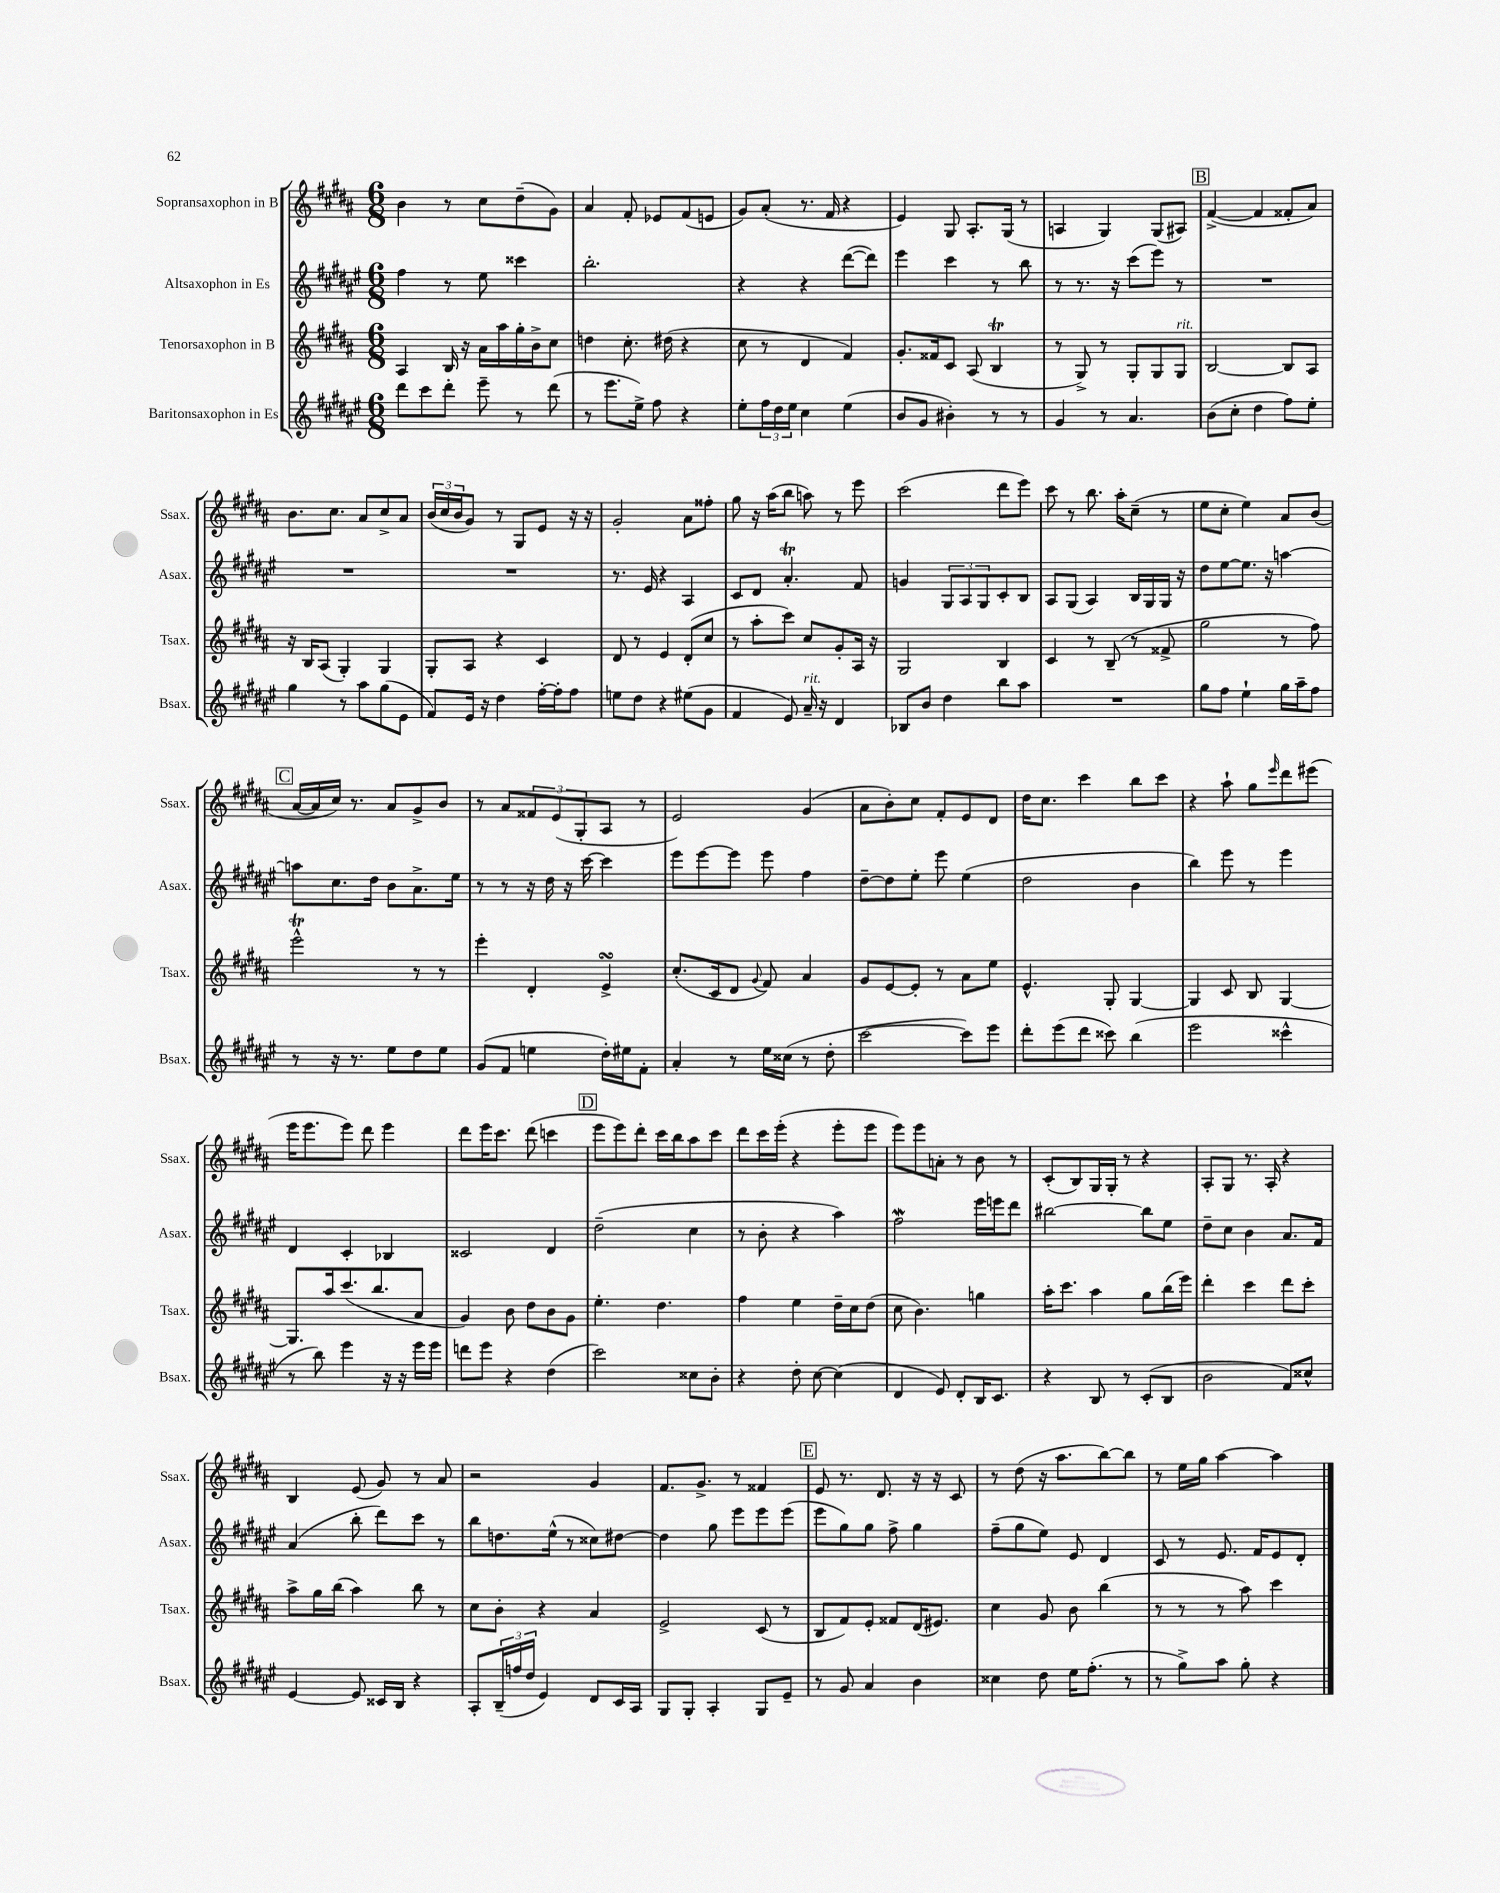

**kern	**kern	**kern	**kern
*part4	*part3	*part2	*part1
*staff4	*staff3	*staff2	*staff1
*I"Baritonsaxophon in Es	*I"Tenorsaxophon in B	*I"Altsaxophon in Es	*I"Sopransaxophon in B
*I'Bsax.	*I'Tsax.	*I'Asax.	*I'Ssax.
*clefG2	*clefG2	*clefG2	*clefG2
*k[f#c#g#d#a#e#]	*k[f#c#g#d#a#]	*k[f#c#g#d#a#e#]	*k[f#c#g#d#a#]
*M6/8	*M6/8	*M6/8	*M6/8
=8	=8	=8	=8
8ddd#\L	4A#/	4ff#\	4b\
8ccc#\	.	.	.
8ddd#'\J	16B/	8r	8r
.	16r	.	.
8eee#~\	16a#\LL	8ee#\	8cc#\L
.	16aa#\	.	.
8r	16gg#'\	4ccc##X\	(8dd#~\
.	16b^\J	.	.
(8ddd#\	8cc#\J	.	8g#\J)
=9	=9	=9	=9
8r	4ddn\	2.bb'\	4a#/
8.eee#\L	.	.	.
.	8.cc#'\	.	8f#'/
16ee#^\Jk)	.	.	.
8ff#\	.	.	8e-X/L
.	(16dd#X\	.	.
4r	4r	.	(8f#/
.	.	.	8en/J
=10	=10	=10	=10
8ee#'\L	8cc#\	4r	8g#/L)
24ff#\L	8r	.	(8a#'/J
24dd#\	.	.	.
24ee#\JJ	.	.	.
4cc#\	4d#/	4r	8.r
.	.	.	16f#/
(4ee#\	4f#/)	([8ddd#\L	4r
.	.	8ddd#\J])	.
=11	=11	=11	=11
8b/L	8.g#'/L	4eee#\	4e/)
8g#/J	.	.	.
.	16f##X/k	.	.
4b#X'\)	8c#/J	4ccc#\	8G#/
.	(8A#/	.	8.A#'/L
8r	4BT/	8r	.
.	.	.	(16G#/Jk
8r	.	8bb\	8r
=12	=12	=12	=12
4g#/	8r	8r	4An/
.	8G#^/)	8.r	.
8r	8r	.	4G#/)
.	.	16r	.
4.a#/	8G#'/L	(8ccc#\L	.
.	8G#/	8eee#\J)	(8G#/L
!	!LO:TX:a:i:t=rit.	!	!
.	8G#/J	8r	8A#X/J)
!!LO:REH:place=s1:t=B
=13	=13	=13	=13
(8b\L	[2B/	2.r	([4f#^/
8cc#'\J	.	.	.
4dd#\	.	.	4f#/]
8ff#\L)	8B/L]	.	8f##X'/L
8ee#'\J	8A#/J	.	8a#/J)
!!LO:LB:g=z
=14	=14	=14	=14
4gg#\	16r	2.r	8.b\L
.	16B/KL	.	.
.	(8A#/J	.	.
.	.	.	8.cc#\J
8r	4G#'/)	.	.
8aa#\L	.	.	8a#/L
(8gg#\	4G#/	.	8cc#^/
8e#\J	.	.	8a#/J
=15	=15	=15	=15
8f#/L)	8G#'/L	2.r	(24b/LL
.	.	.	24cc#/
.	.	.	24b/J
16e#/Jk	8A#/J	.	8g#/J)
16r	.	.	.
4dd#\	4r	.	8r
.	.	.	8G#/L
[16ff#'\LL	4c#/	.	8e/J
16ff#'\J]	.	.	.
8ff#\J	.	.	16r
.	.	.	16r
=16	=16	=16	=16
8een\L	8d#/	8.r	2g#'/
8dd#\J	8r	.	.
.	.	16e#/	.
4r	4e/	4r	.
(8ee#X\L	(8d#'/L	4A#/	8a#\L
8g#\J	8cc#/J	.	8ff##X'\J
=17	=17	=17	=17
4f#/	8r	8c#/L	8gg#\
.	8aa#'\L	8d#/J	16r
.	.	.	(16aa#\KL
8e#/)	8ccc#\J)	4.a#t'/	8bb\J
!LO:TX:a:i:t=rit.	!	!	!
16a#~/	8cc#/L	.	8aan\)
16r	.	.	.
4d#/	8g#'/	.	8r
.	16A#/Jk	8f#/	8eee\
.	16r	.	.
=18	=18	=18	=18
8B-X/L	2G#/	4gn/	(2ccc#\
8b/J	.	.	.
4dd#\	.	12G#/L	.
.	.	12A#/	.
.	.	12G#/	.
8bb\L	4B/	8c#'/	8ddd#\L
8aa#\J	.	8B/J	8eee\J)
=19	=19	=19	=19
2.r	4c#/	8A#/L	8ccc#\
.	.	(8G#/J	8r
.	8r	4A#/)	8.bb\
.	(8B~/	.	.
.	.	.	16aa#'\KL
.	8r	16B/LL	(8cc#~\J
.	.	16G#/	.
.	8f##X^/	16G#/JJ	8r
.	.	16r	.
=20	=20	=20	=20
8gg#\L	2gg#\	8dd#\L	8ee\L
8ff#\J	.	[8ee#\	8cc#'\J
4ee#`\	.	8.ee#\J]	4ee\)
.	.	16r	.
16gg#\LL	8r	[4aan\	8a#/L
16aa#~\J	.	.	.
8ff#\J	8ff#\)	.	(8b/J
!!LO:LB:g=z
!!LO:REH:place=s1:t=C
=21	=21	=21	=21
8r	2eeeT^^\	8aan\L]	[16a#/LL
.	.	.	16a#/]
16r	.	8.cc#\	16cc#/JJ)
8.r	.	.	8.r
.	.	16dd#\Jk	.
8ee#\L	.	8b\L	8a#/L
8dd#\	8r	8.a#^\	8g#^/
8ee#\J	8r	.	8b/J
.	.	16ee#\Jk	.
=22	=22	=22	=22
(8g#/L	4eee'\	8r	8r
8f#/J	.	8r	8a#/L
4een\	4d#'/	16r	12f##X/
.	.	16dd#\	.
.	.	.	(12e/
.	.	16r	.
.	.	.	12G#'/
.	.	[16ccc#\	.
16dd#'\LL)	4esSSs^/	4ccc#\]	8A#/J
16ee#X\J	.	.	.
8f#'\J	.	.	8r
=23	=23	=23	=23
4a#'/	(8.cc#'/L	8eee#\L	2e/)
.	.	[8eee#\	.
.	16c#/k	.	.
8r	8d#/J	8eee#\J]	.
.	8qqg#/	.	.
16ee#\LL	8f#/)	8eee#\	.
(16cc##X\JJ	.	.	.
8r	4a#/	4ff#\	(4g#/
8dd#'\	.	.	.
=24	=24	=24	=24
[2ccc#\	8g#/L	[8dd#~\L	8a#\L
.	[8e/	8dd#\]	8b'\)
.	8e'/J]	8ee#'\J	8cc#\J
.	8r	8eee#\	8f#'/L
8ccc#\L])	8a#\L	(4ee#\	8e/
8eee#\J	8ee\J	.	8d#/J
=25	=25	=25	=25
8ddd#'\L	4.e^^/	2dd#\	16dd#\KL
.	.	.	8.cc#\J
(8eee#\	.	.	.
8ddd#\J	.	.	4ccc#\
8ccc##X\)	8G#'/	.	.
(4bb\	[4G#/	4b\	8bb\L
.	.	.	8ccc#\J
=26	=26	=26	=26
2eee#\	4G#/]	4bb\)	4r
.	8c#/	8eee#\	8aa#`\
.	8B/	8r	8gg#\L
.	.	.	16qqeee/
4ccc##X^^\	[4G#/	4eee#\	8ddd#\
.	.	.	(8eee#X\J
!!LO:LB:g=z
=27	=27	=27	=27
8r	8.G#/L]	4d#/	16eee\KL
.	.	.	8.eee\
8bb\)	.	.	.
.	16aa#/k	.	.
4eee#\	(8.ccc#/	4c#'/	8eee\J)
.	.	.	8ddd#\
.	8.bb/	.	.
16r	.	4B-X/	4eee\
16r	.	.	.
16eee#\LL	8a#/J	.	.
16eee#\JJ	.	.	.
=28	=28	=28	=28
8dddn\L	4g#/)	2c##X/	8ddd#\L
8eee#\J	.	.	16eee\K
.	.	.	8.ccc#\J
4r	8b\	.	.
.	8dd#\L	.	(8ddd#\
(4dd#\	8b\	4d#/	4cccn\
.	8g#\J	.	.
!!LO:REH:place=s1:t=D
=29	=29	=29	=29
2ccc#\)	4.ee'\	(2dd#~\	8eee\L
.	.	.	8eee\)
.	.	.	8ddd#'\J
.	4.dd#\	.	16ccc#\LL
.	.	.	16bb\J
8cc##X\L	.	4cc#\	8aa#\
8b'\J	.	.	8ccc#\J
=30	=30	=30	=30
4r	4ff#\	8r	8ddd#\L
.	.	8b'\	16ccc#\L
.	.	.	(16eee'\JJ
8dd#'\	4ee\	4r	4r
[8cc#\	.	.	.
(4cc#\]	16dd#~\LL	4aa#\)	8eee'\L
.	16cc#\J	.	.
.	(8dd#\J	.	8eee\J
=31	=31	=31	=31
4d#/	8cc#\	2ff#w\	8eee\L)
.	4.b\)	.	8eee\
8e#/)	.	.	8an'\J
8d#'/L	.	.	8r
16B/K	4ggn\	16eee#\LL	8b\
8.c#/J	.	16eeen\J	.
.	.	8ddd#\J	8r
=32	=32	=32	=32
4r	16aa#'\KL	[2bb#X\	(8c#'/L
.	8.ccc#\J	.	.
.	.	.	8B/)
8B/	4aa#\	.	16G#/L
.	.	.	16G#'/JJ
8r	.	.	8r
(8c#'/L	8gg#\L	8bb#\L]	4r
8B/J	(16bb\L	8ee#\J	.
.	16eee\JJ)	.	.
=33	=33	=33	=33
2b\	4ddd#'\	8dd#~\L	8A#'/L
.	.	8cc#\J	8G#/J
.	4ccc#\	4b\	8.r
.	.	.	16A#'/
8f#/L)	8ddd#\L	8.a#/L	4r
8cc##X^^/J	8ccc#'\J	.	.
.	.	16f#/Jk	.
!!LO:LB:g=z
=34	=34	=34	=34
[4e#/	8aa#^\L	(4a#/	4B/
.	16gg#\L	.	.
.	(16bb\JJ	.	.
8e#/]	4aa#\)	8bb'\	(8e/
16c##X/LL	.	8ddd#\L)	8g#/)
16B/JJ	.	.	.
4r	8bb\	8ccc#\J	8r
.	8r	8r	8a#/
=35	=35	=35	=35
8A#'/L	8cc#\L	8bb\L	2r
(24B~/L	8b'\J	8.ddn\	.
24ffn/	.	.	.
24dd#/JJ	.	.	.
4e#/)	4r	.	.
.	.	(16ee#^^\Jk	.
.	.	8r	.
8d#/L	4a#/	8cc##X\L)	4g#/
16c#/L	.	[8dd#X\J	.
16A#/JJ	.	.	.
=36	=36	=36	=36
8G#/L	2e^/	4dd#\]	8.f#/L
8G#'/J	.	.	.
.	.	.	8.g#^/J
4A#'/	.	8gg#\	.
.	.	8eee#\L	8r
8G#/L	(8c#/	8eee#\	4f##X/
8e#~/J	8r	(8eee#\J	.
!!LO:REH:place=s1:t=E
=37	=37	=37	=37
8r	8B/L	8eee#\L	8e/
8g#/	8f#/)	8gg#\)	8.r
4a#/	8e'/J	8gg#\J	.
.	.	.	8.d#/
.	8f##X/L	8ff#^\	.
4b\	(16d#/K	4gg#\	16r
.	8.e#X/J)	.	16r
.	.	.	8c#/
=38	=38	=38	=38
4cc##X\	4cc#\	(8ff#~\L	8r
.	.	8gg#\	(8dd#\
8dd#\	8g#/	8ee#\J)	16r
.	.	.	8.aa#\L
16ee#\KL	8b\	8e#/	.
(8.ff#'\J	.	.	.
.	(4bb\	4d#/	[8bb\)
8r	.	.	8bb\J]
=39	=39	=39	=39
8r	8r	8c#/	8r
8gg#^\L)	8r	8r	16ee\LL
.	.	.	16gg#\JJ
8aa#\J	8r	8.e#/	[4aa#\
8gg#'\	8aa#\)	.	.
.	.	16f#/KL	.
4r	4ccc#\	8e#/	4aa#\]
.	.	8d#'/J	.
==	==	==	==
*-	*-	*-	*-
